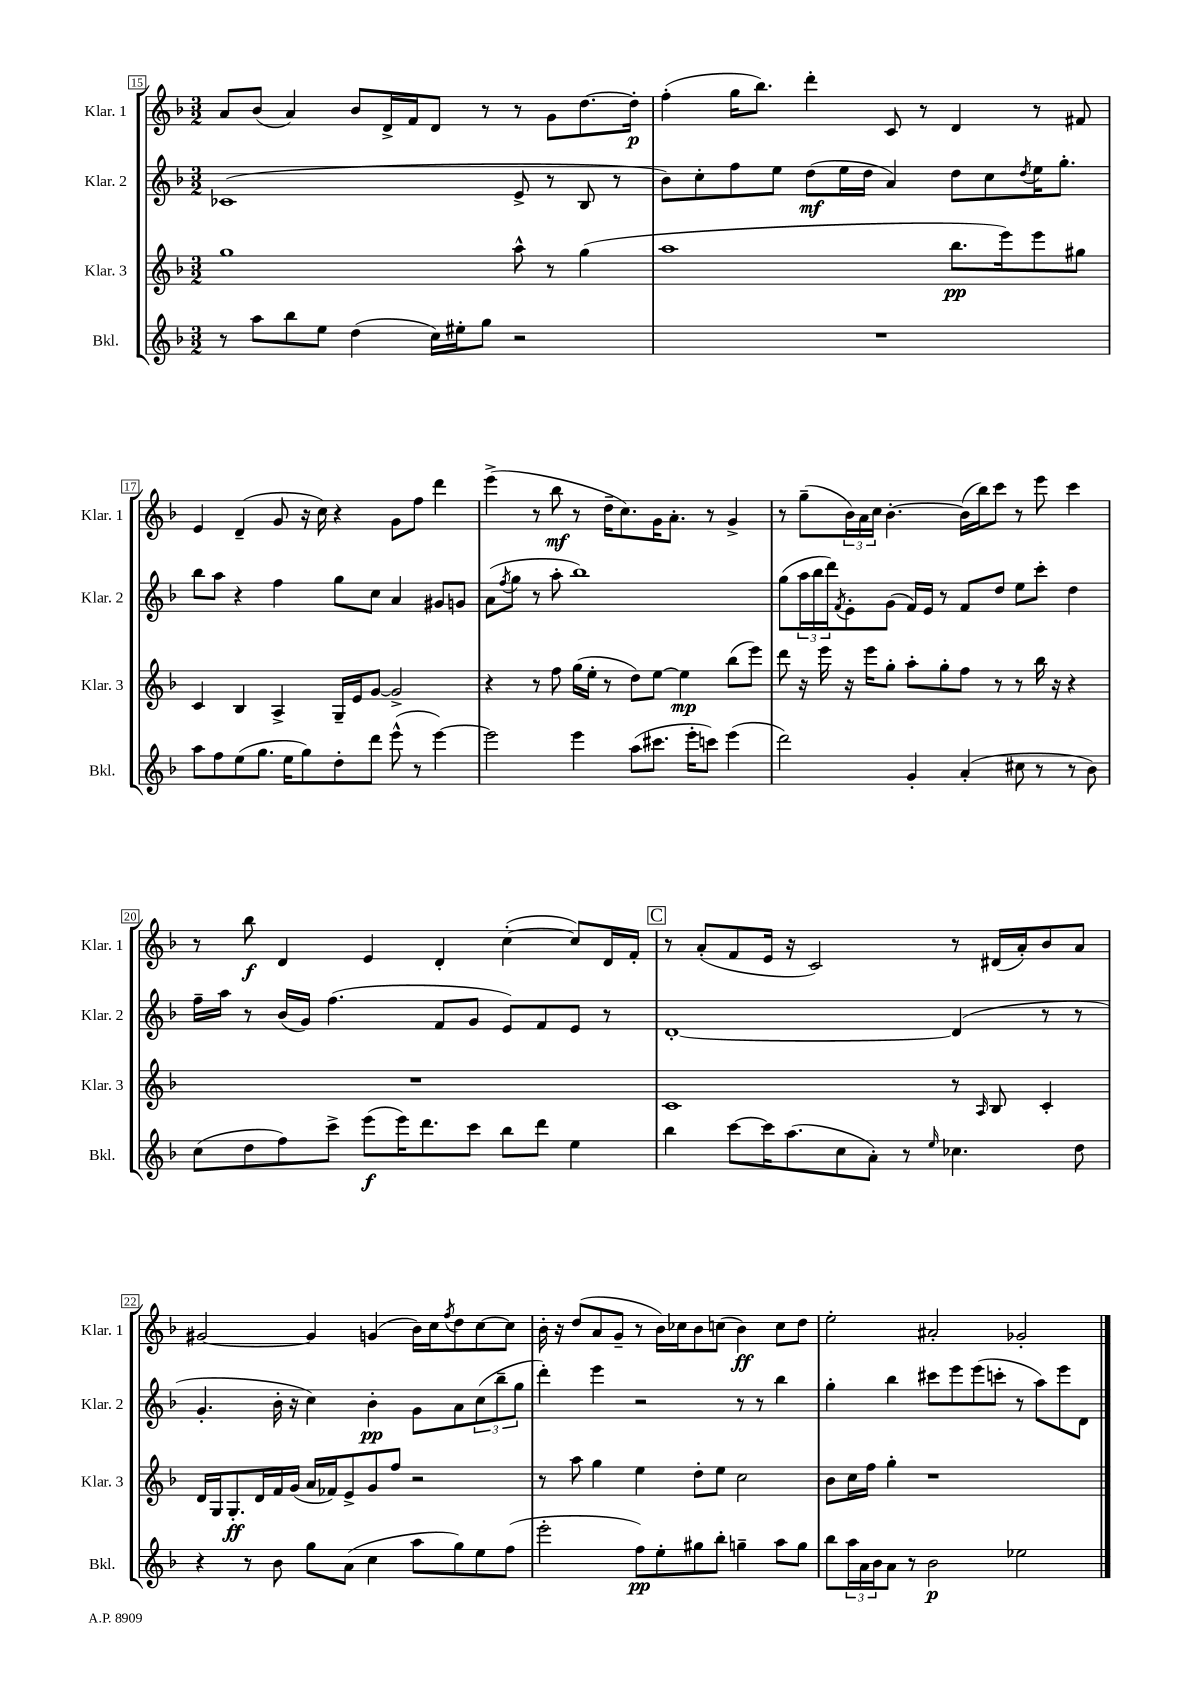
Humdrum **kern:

**kern	**kern	**kern	**kern
*staff4	*staff3	*staff2	*staff1
*clefG2	*clefG2	*clefG2	*clefG2
*k[b-]	*k[b-]	*k[b-]	*k[b-]
*M3/2	*M3/2	*M3/2	*M3/2
8r	1gg	(1c-	8a/L
8aa\L	.	.	(8b-/J
8bb-\	.	.	4a/)
8ee\J	.	.	.
(4dd\	.	.	8b-/L
.	.	.	16d^/L
.	.	.	16f/J
16cc\LL)	.	.	8d/J
16ee#'\J	.	.	.
8gg\J	.	.	8r
2r	8aa^^\	8e^/	8r
.	8r	8r	8g\L
.	(4gg\	8B-/	[8.dd\
.	.	8r	.
.	.	.	16dd'\]Jk
=	=	=	=
1.r	1aa	8b-\L)	(4ff'\
.	.	8cc'\	.
.	.	8ff\	16gg\LK
.	.	.	8.bb-\J)
.	.	8ee\J	.
.	.	(8dd\L	4ddd'\
.	.	16ee\L	.
.	.	16dd\JJ	.
.	.	4a/)	8c/
.	.	.	8r
.	8.bb-\L	8dd\L	4d/
.	.	8cc\	.
.	16eee\k)	.	.
.	.	8qdd/	.
.	8eee\	16ee\K	8r
.	.	8.gg'\J	.
.	8gg#\J	.	8f#/
=	=	=	=
8aa\L	4c/	8bb-\L	4e/
8ff\	.	8aa\J	.
(8ee\	4B-/	4r	(4d~/
8.gg\J	.	.	.
.	4A^/	4ff\	8g/
16ee\LK	.	.	.
8gg\)	.	.	16r
.	.	.	16cc\)
8dd'\	16G~/LL	8gg\L	4r
.	16e/J	.	.
8ddd\J	[8g/J	8cc\J	.
(8eee^^\	2g^/]	4a/	8g\L
8r	.	.	8ff\J
[4eee\)	.	8g#/L	4ddd\
.	.	8g/J	.
=	=	=	=
2eee\]	4r	(8a\L	(4eee^\
.	.	8qff/	.
.	.	8gg\J	.
.	8r	8r	8r
.	8ff\	8aa'\	8bb-\
4eee\	(16gg\LL	1bb-)	8r
.	16ee'\JJ	.	.
.	8r	.	16dd~\LK
.	.	.	8.cc\)
(8aa\L	8dd\L)	.	.
8.ccc#\J	[8ee\J	.	16g\K
.	.	.	8.a'\J
.	4ee\]	.	.
16eee'\LK	.	.	.
8ccc\J)	.	.	8r
(4eee\	(8bb-\L	.	4g^/
.	8eee\J)	.	.
=	=	=	=
2ddd\)	8ddd\	(8gg\L	8r
.	16r	24aa\L	(8gg~\L
.	.	24bb-\	.
.	16eee\	.	.
.	.	24ddd\J)	.
.	.	8qf/	.
.	16r	8e'\	24b-\L)
.	.	.	24a\
.	16eee\LK	.	.
.	.	.	24cc\JJ
.	8gg'\J	(8g\J	[4.b-'\
4g'/	8aa'\L	16f/LL)	.
.	.	16e/JJ	.
.	8gg'\	8r	.
(4a'/	8ff\J	8f/L	(16b-\]LL
.	.	.	16bb-\J)
.	8r	8dd/J	8ccc\J
8cc#\	8r	8ee\L	8r
8r	16bb-\	8ccc'\J	8eee\
.	16r	.	.
8r	4r	4dd\	4ccc\
8b-\)	.	.	.
=	=	=	=
(8cc\L	1.r	16ff~\LL	8r
.	.	16aa\JJ	.
8dd\	.	8r	8bb-\
8ff\)	.	(16b-/LL	4d/
.	.	16g/JJ)	.
8ccc^\J	.	(4.ff\	.
(8eee\L	.	.	4e/
16eee\K)	.	.	.
8.ddd\	.	.	.
.	.	8f/L	4d'/
8ccc\J	.	8g/J	.
8bb-\L	.	8e/L)	([4cc'\
8ddd\J	.	8f/	.
4ee\	.	8e/J	8cc/]L)
.	.	8r	16d/L
.	.	.	16f'/JJ
=	=	=	=
4bb-\	1c	[1d'	8r
.	.	.	(8a'/L
[8ccc\L	.	.	8f/
16ccc\]K	.	.	16e/Jk
(8.aa\	.	.	16r
.	.	.	2c/)
8cc\	.	.	.
8a'\J)	.	.	.
8r	.	.	.
16qqee/	.	.	.
4.cc-\	8r	(4d/]	8r
.	16qqA/	.	.
.	8B-/	.	(16d#/LL
.	.	.	16a'/J)
.	4c'/	8r	8b-/
8dd\	.	8r	8a/J
=	=	=	=
4r	16d/LL	4.g'/	[2g#/
.	16G/J	.	.
.	8.G'/	.	.
8r	.	.	.
.	16d/L	.	.
8b-\	16f/	16b-'\	.
.	(16g/JJ	16r	.
8gg\L	16a/LL	4cc\)	4g#/]
.	16f-/J)	.	.
(8a\J	8e^/	.	.
4cc\	8g/	4b-'\	(4g/
.	8ff/J	.	.
8aa\L	2r	8g\L	16b-\LL)
.	.	.	16cc\J
.	.	.	8qff/
8gg\)	.	8a\	8dd\
8ee\	.	(12cc\	[8cc\
.	.	12bb-~\	.
(8ff\J	.	.	8cc\]J
.	.	12gg\J	.
=	=	=	=
2eee'\	8r	4ddd'\)	16b-'\
.	.	.	16r
.	8aa\	.	(8dd/L
.	4gg\	4eee\	8a/
.	.	.	8g~/J
8ff\L)	4ee\	2r	8r
8ee'\	.	.	16b-\LL)
.	.	.	16cc-\J
8gg#\	8dd'\L	.	8b-\
8bb-'\J	8ee\J	.	(8cc\J
4gg~\	2cc\	8r	4b-\)
.	.	8r	.
8aa\L	.	4bb-\	8cc\L
8gg\J	.	.	8dd\J
=	=	=	=
8bb-\L	8b-\L	4gg'\	2ee'\
24aa\L	16cc\L	.	.
24a\	.	.	.
.	16ff\JJ	.	.
24b-\J	.	.	.
8a\J	4gg'\	4bb-\	.
8r	.	.	.
2b-\	1r	8ccc#\L	2a#'/
.	.	8eee\	.
.	.	(8eee\	.
.	.	8ccc'\J	.
2ee-\	.	8r	2g-'/
.	.	8aa\L)	.
.	.	8eee\	.
.	.	8d\J	.
==	==	==	==
*-	*-	*-	*-
